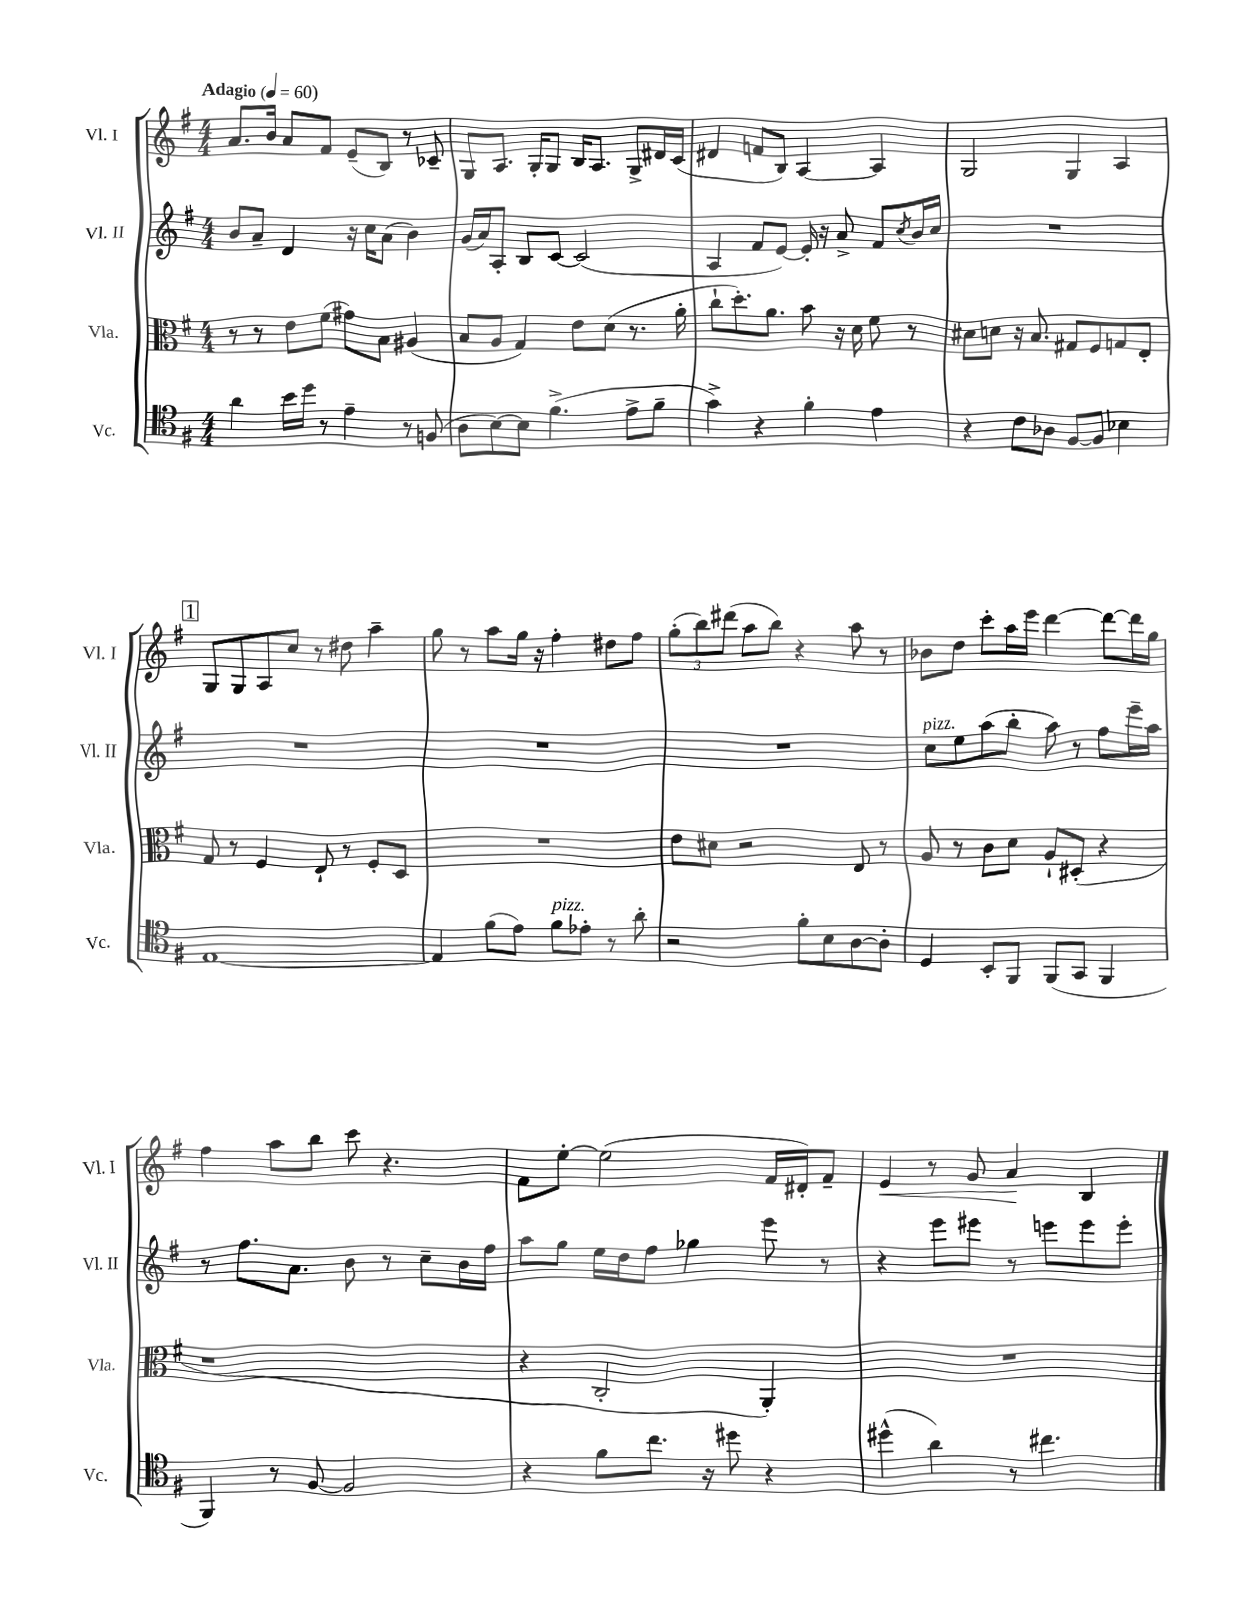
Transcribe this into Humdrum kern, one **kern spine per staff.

**kern	**kern	**kern	**kern
*staff4	*staff3	*staff2	*staff1
*clefC4	*clefC3	*clefG2	*clefG2
*k[f#]	*k[f#]	*k[f#]	*k[f#]
*M4/4	*M4/4	*M4/4	*M4/4
*MM60	*MM60	*MM60	*MM60
4a	8r	8b	8.a
.	8r	8a~	.
.	.	.	16b
16b	8e	4d	8a
16dd	.	.	.
8r	(8f#	.	8f#
4e~	8g#)	16r	(8e~
.	.	16cc	.
.	8B	(8a	8B)
8r	(4A#	4b)	8r
(8F	.	.	8c-~
=	=	=	=
8A	8B	(16g	8G
.	.	16a)	.
[8B)	8A	8A'	8.A
8B]	4G)	8B	.
.	.	.	16G'
(4.f#^	.	[8c	8G
.	8e	(2c]	16B
.	.	.	8.A
.	(8d	.	.
8e^	8.r	.	8G^
8f#~	.	.	16d#
.	16a'	.	(16c
=	=	=	=
4g^)	8cc`	4A	4d#
.	8.dd')	.	.
4r	.	8f#	8f
.	8.a	.	.
.	.	[8e)	8B)
4f#'	8b	16e']	[4A
.	.	16r	.
.	16r	8a^	.
.	16d	.	.
4e	8f#	8f#	4A]
.	.	8qcc	.
.	8r	16b	.
.	.	16cc	.
=	=	=	=
4r	8d#	1r	2G
.	8d	.	.
8c	16r	.	.
.	8.B	.	.
8A-	.	.	.
[8F#	8G#	.	4G
8F#]	8F#	.	.
4B-	8G	.	4A
.	8E'	.	.
=	=	=	=
[1E	8G	1r	8G
.	8r	.	8G
.	4F#	.	8A
.	.	.	8cc
.	8E`	.	8r
.	8r	.	8dd#
.	8F#'	.	4aa~
.	8D	.	.
=	=	=	=
4E]	1r	1r	8gg
.	.	.	8r
(8f#	.	.	8aa
8e)	.	.	16gg
.	.	.	16r
8f#	.	.	4ff#'
8e-'	.	.	.
8r	.	.	8dd#
8a'	.	.	8ff#
=	=	=	=
2r	8e	1r	(12gg'
.	.	.	12bb)
.	8d#	.	.
.	.	.	(12ddd#
.	2r	.	8aa
.	.	.	8bb)
8f#'	.	.	4r
8B	.	.	.
[8A	8E	.	8aa
8A']	8r	.	8r
=	=	=	=
4D	8A	8cc	8b-
.	8r	8ee	8dd
8BB'	8c	(8aa	8ccc'
8FF#	8d	8bb'	16aa
.	.	.	16eee
(8FF#	8A`	8aa)	[4ddd
8GG	(8D#'	8r	.
4FF#	4r	8ff#	8ddd_
.	.	16eee~	16ddd]
.	.	16aa	16gg
=	=	=	=
4FF#)	1r	8r	4ff#
.	.	8.ff#	.
8r	.	.	8aa
.	.	8.a	.
[8F#	.	.	8bb
2F#]	.	8b	8ccc
.	.	8r	4.r
.	.	8cc~	.
.	.	16b	.
.	.	16ff#	.
=	=	=	=
4r	4r	8aa	8f#
.	.	8gg	[8ee'
8f#	2C'	16ee	(2ee]
.	.	16dd	.
8.cc	.	8ff#	.
.	.	4gg-	.
16r	.	.	.
8dd#	.	.	.
4r	4AA')	8eee	16f#
.	.	.	16d#')
.	.	8r	8f#~
=	=	=	=
(4dd#^^	1r	4r	4e
4a)	.	8eee	8r
.	.	8eee#	8g
8r	.	8r	4a
4.cc#	.	8eee	.
.	.	8eee	4B
.	.	8eee'	.
==	==	==	==
*-	*-	*-	*-
